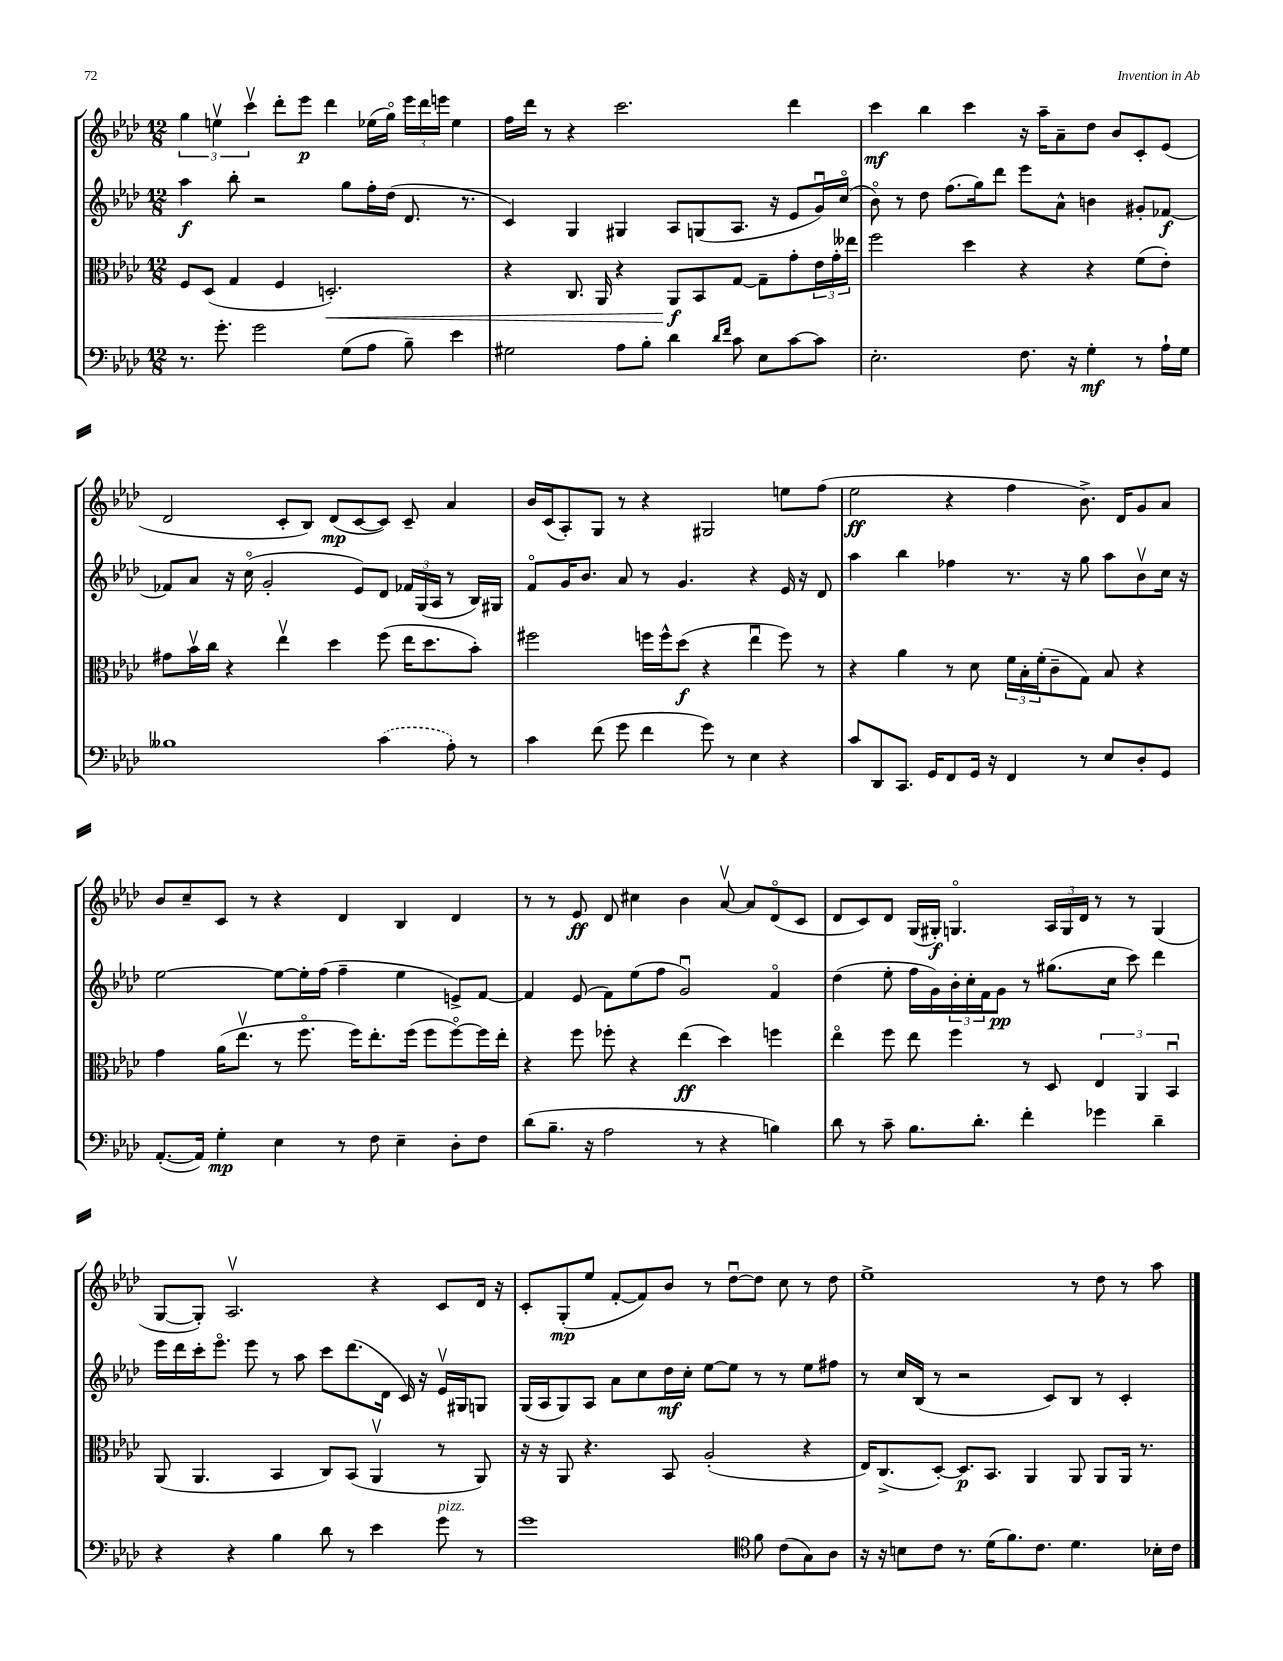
<<
\new StaffGroup <<
\new Staff = "s0" {
    \clef treble \key aes \major \numericTimeSignature \time 12/8
    \tuplet 3/2 { g''4 e''4\upbow c'''4\upbow } des'''8-. ees'''8\p des'''4 ees''16( g''16\flageolet) \tuplet 3/2 { ees'''16 des'''16 e'''16 } ees''4 |
    f''16 des'''16 r8 r4 c'''2. des'''4 |
    c'''4\mf bes''4 c'''4 r16 aes''16-- aes'8-- des''8 bes'8 c'8-. ees'8( |
    des'2 c'8-. bes8) des'8\mp( c'8~ c'8) c'8-- aes'4 |
    bes'16 c'16( aes8-.) g8 r8 r4 gis2 e''8 f''8( |
    ees''2\ff r4 f''4 bes'8.->) des'16 g'8 aes'8 |
    bes'8 c''8-- c'8 r8 r4 des'4 bes4 des'4 |
    r8 r8 ees'8\ff des'8 cis''4 bes'4 aes'8~\upbow aes'8 des'8\flageolet( c'8 |
    des'8 c'8) des'8 g16( gis16-.\f) g4.\flageolet \tuplet 3/2 { aes16 g16 des'16 } r8 r8 g4( |
    g8~ g8-.) aes2.\upbow r4 c'8 des'16 r16 |
    c'8-. g8-.\mp( ees''8 f'8~-. f'8) bes'8 r8 des''8~\downbow des''8 c''8 r8 des''8 |
    ees''1-> r8 des''8 r8 aes''8 \bar "|." |
}
\new Staff = "s1" {
    \clef treble \key aes \major \numericTimeSignature \time 12/8
    aes''4\f bes''8-. r2 g''8 f''16-. des''16( des'8. r8. |
    c'4) g4 gis4 aes8 g8( aes8. r16 ees'8 g'16\downbow) c''16\flageolet( |
    bes'8\flageolet) r8 des''8 f''8.( g''16) des'''8 ees'''8 aes'8-^ b'4 gis'8-. fes'8~\f |
    fes'8 aes'8 r16 c''16\flageolet( g'2-. ees'8) des'8 \tuplet 3/2 { fes'16 g16( aes16 } r8 bes16) gis16 |
    f'8\flageolet g'16 bes'8. aes'8 r8 g'4. r4 ees'16 r16 des'8 |
    aes''4 bes''4 fes''4 r8. r16 g''8 aes''8 bes'8\upbow c''16 r16 |
    ees''2~ ees''8~ ees''16-. f''16( f''4-- ees''4 e'8->) f'8~ |
    f'4 ees'8( f'8) ees''8( f''8 g'2\downbow) f'4\flageolet |
    des''4( ees''8-. f''16 g'16) \tuplet 3/2 { bes'16-. c''16-. f'16 } g'8\pp r8 gis''8.( c''16 c'''8) des'''4 |
    ees'''16 des'''16 c'''16-. ees'''8.\flageolet ees'''8 r8 aes''8 c'''8 des'''8.( des'16 c'16) r16 ees'16\upbow gis16 g8 |
    g16( aes16 g8) aes8 aes'8 c''8 des''16\mf c''16-. ees''8~ ees''8 r8 r8 ees''8 fis''8 |
    r8 c''16 bes16( r8 r2 c'8) bes8 r8 c'4-. \bar "|." |
}
\new Staff = "s2" {
    \clef alto \key aes \major \numericTimeSignature \time 12/8
    f8 des8( g4 f4 d2.-.\<) |
    r4 c8. aes,16 r4 aes,8\f\! bes,8 g8~ g8-- g'8-. \tuplet 3/2 { ees'16 g'16-. eeses''16 } |
    f''2 des''4 r4 r4 f'8( ees'8-.) |
    gis'8 bes'16\upbow c''16 r4 ees''4\upbow des''4 f''8( ees''16 des''8. bes'8-.) |
    fis''2 f''16 f''16-^ des''8\f( r4 ees''4\downbow f''8) r8 |
    r4 aes'4 r8 des'8 \tuplet 3/2 { f'16 bes16-. f'16-.( } c'8-- g8) bes8 r4 |
    g'4 aes'16( ees''8.\upbow r8 f''8.\flageolet f''16) ees''8.-. f''16( f''8 f''8~\flageolet) f''16 ees''16-. |
    r4 f''8 fes''8-. r4 ees''4\ff( des''4) f''4 |
    ees''4\flageolet f''8 ees''8 f''4 r8 des8 \tuplet 3/2 { ees4 aes,4 bes,4\downbow } |
    aes,8( aes,4. bes,4 c8) bes,8( aes,4\upbow r8 aes,8) |
    r16 r16 aes,8 r4. bes,8 aes2-.( r4 |
    ees16) c8.->( des8~-.) des8.\p bes,8. aes,4 aes,8 aes,8 aes,16 r8. \bar "|." |
}
\new Staff = "s3" {
    \clef bass \key aes \major \numericTimeSignature \time 12/8
    r8. g'8.-. g'2 g8( aes8 bes8--) ees'4 |
    gis2 aes8 bes8-. des'4 \grace { des'16 f'16 } c'8 ees8 c'8~ c'8 |
    ees2.-. f8. r16 g4-.\mf r8 aes16-! g16 |
    beses1 \once \slurDashed c'4( aes8-.) r8 |
    c'4 f'8( g'8 f'4 g'8) r8 ees4 r4 |
    c'8 des,8 c,8. g,16 f,8 g,16 r16 f,4 r8 ees8 des8-. g,8 |
    aes,8.~-.( aes,16) g4-.\mp ees4 r8 f8 ees4-- des8-. f8 |
    des'8( bes8.-- r16 aes2 r8 r4 b4) |
    des'8 r8 c'8-- bes8. des'8.-. f'4-. ges'4 des'4-- |
    r4 r4 bes4 des'8 r8 ees'4 g'8^\markup { \italic "pizz." } r8 |
    g'1 \clef tenor f'8 c'8( g8) aes8 |
    r16 r16 b8 c'8 r8. des'16( f'8.) c'8. des'4. bes16-. c'16 \bar "|." |
}
>>
>>
\layout { \context { \Score \remove "Bar_number_engraver" } }
